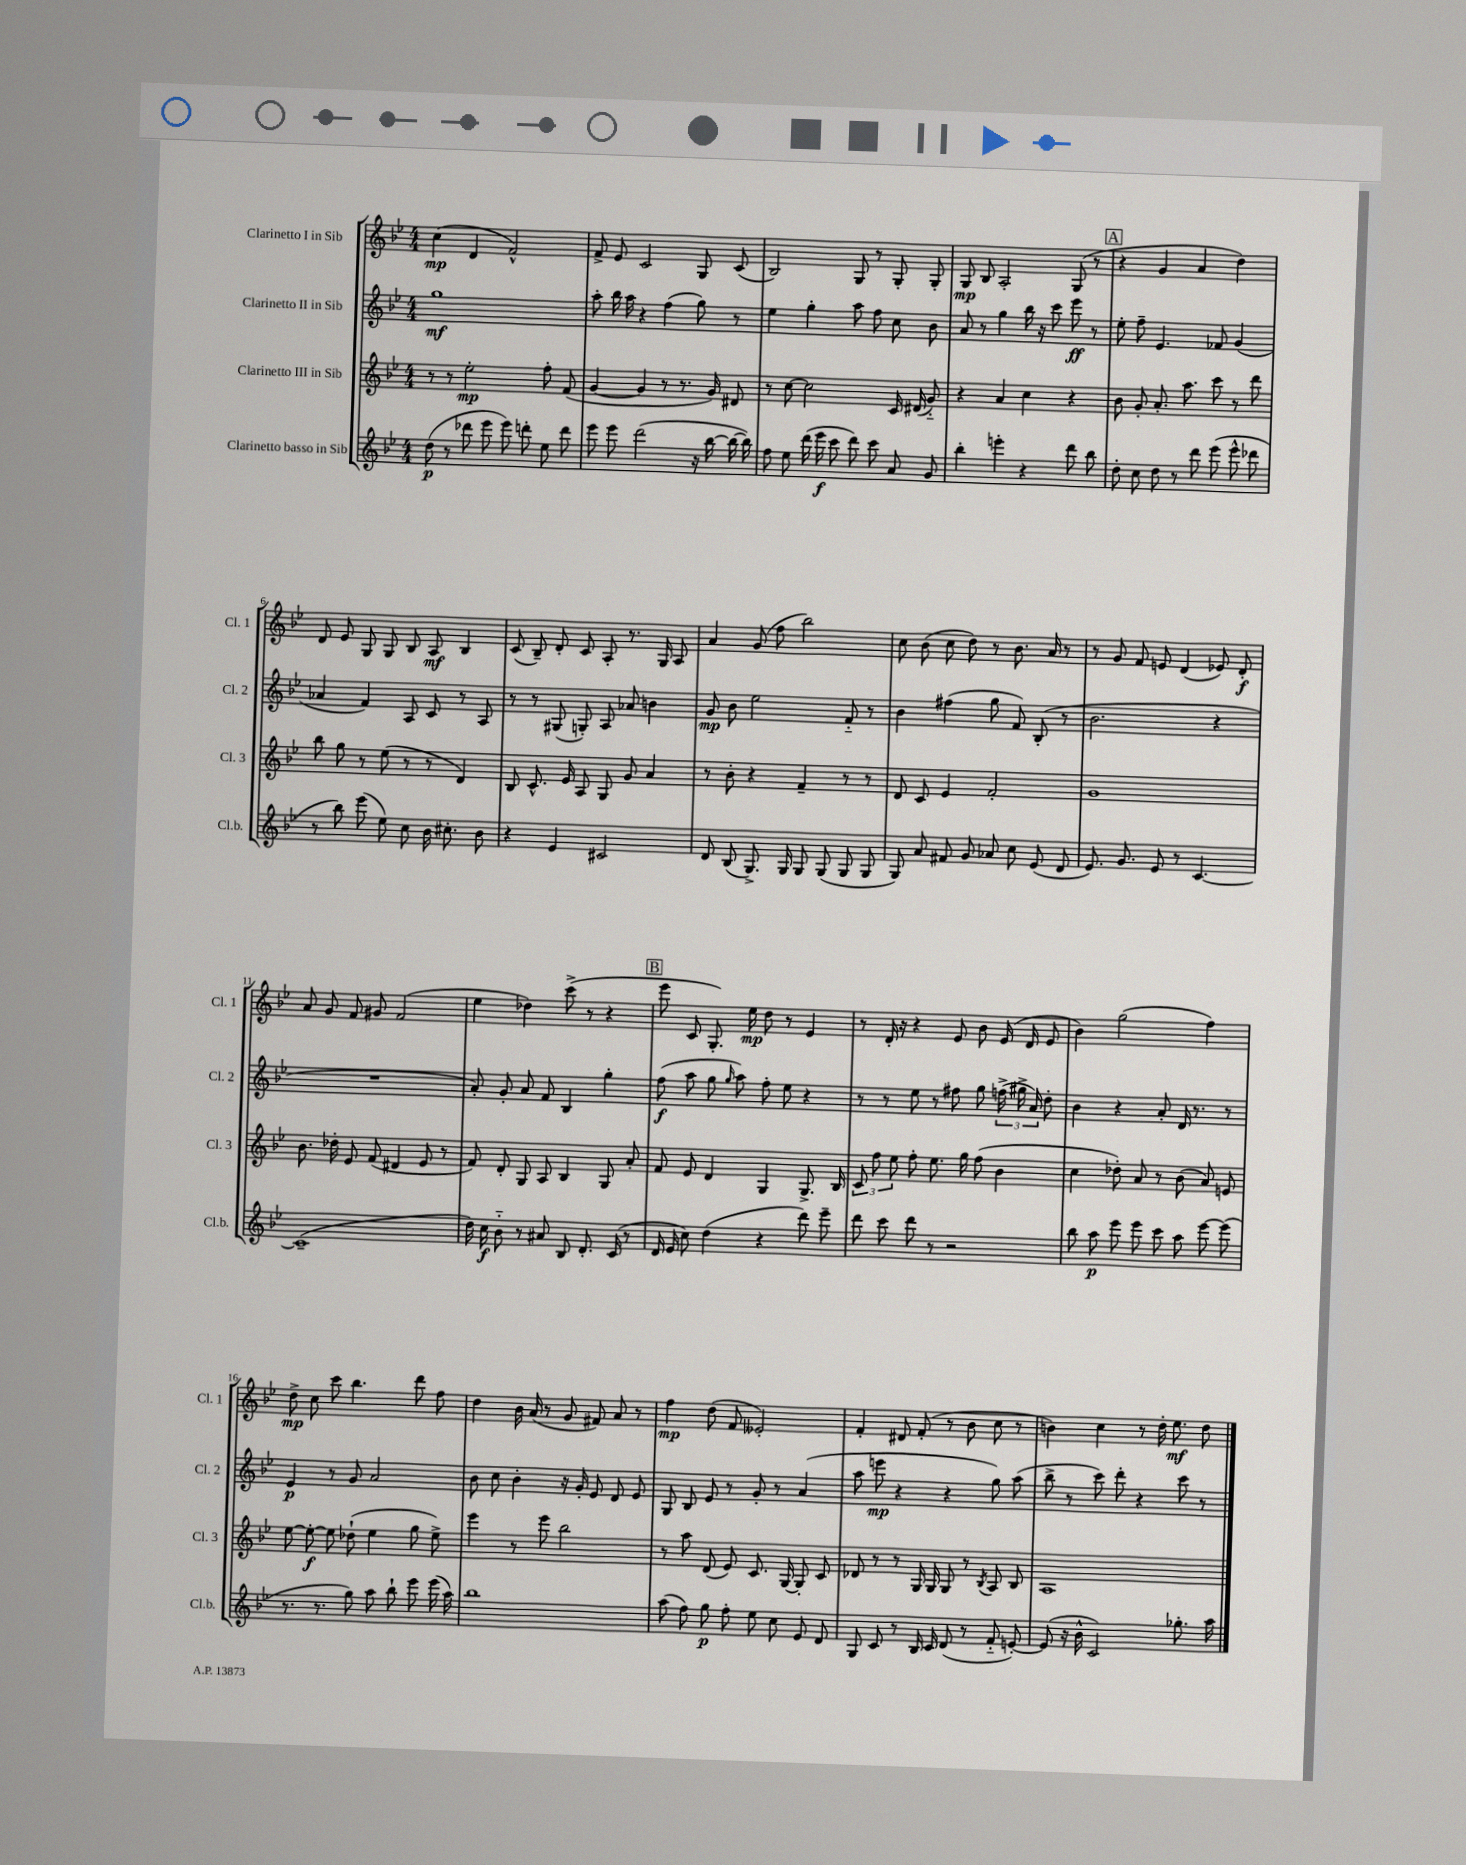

**kern	**kern	**kern	**kern
*staff4	*staff3	*staff2	*staff1
*clefG2	*clefG2	*clefG2	*clefG2
*k[b-e-]	*k[b-e-]	*k[b-e-]	*k[b-e-]
*M4/4	*M4/4	*M4/4	*M4/4
(8dd	8r	1gg	(4cc
8r	8r	.	.
8ddd-	2ee-'	.	4d
8eee-	.	.	.
8eee-)	.	.	2f^^)
8ddd'	.	.	.
8ee-	8ff'	.	.
8ddd	(8f	.	.
=	=	=	=
8eee-	[4g	8aa'	8f^
8eee-	.	16bb-	8e-
.	.	16aa	.
(2ddd	4g]	4r	2c
.	8r	(4ff	.
.	8.r	.	.
16r	.	8gg)	8G
[16bb-	16g)	.	.
16bb-_	8d#	8r	(8c
16bb-])	.	.	.
=	=	=	=
8ff	8r	4ee-	2B-)
8ee-	[8cc	.	.
(16ddd	2cc]	4gg'	.
16eee-	.	.	.
8ccc	.	.	.
8ddd)	.	8aa	8G
8ccc	.	8ff	8r
8a	16c	8cc	8G'
.	(16d#	.	.
8g	8g'~)	8b-	8G'
=	=	=	=
4bb-'	4r	8a	8G
.	.	8r	8B-
4eee'	4a	4gg	2A'
4r	4cc	16bb-	.
.	.	16r	.
.	.	8ccc	.
8ddd	4r	8eee-	(8G
8bb-	.	8r	8r
=	=	=	=
8dd'	8b-	8ee-'	4r
8cc	8g'	8ff~	.
8dd	8.a'	4.e-	4g
8r	.	.	.
.	8.aa	.	.
8ddd	.	.	4a
(8eee-	8ccc	8f-	.
8eee-^^	8r	(4g	4dd)
8ddd-	8ddd	.	.
=	=	=	=
8r	8bb-	4a-	8d
8bb-)	8gg	.	8e-
(8eee-	8r	4f)	8G
8ee-)	(8ee-	.	8G
8cc	8r	8A	8B-
16b-	8r	8c	8A
8.cc#'	.	.	.
.	4d)	8r	4B-
8b-	.	8A	.
=	=	=	=
4r	8B-	8r	(8c
.	8.c^^	8r	8B-~)
4e-	.	(8G#	8d'
.	16e-	.	.
.	8A	8G')	8c
2c#	8G	8A	8A'
.	8g	8a-	8.r
.	4a	4b	.
.	.	.	16G
.	.	.	8A
=	=	=	=
8d	8r	8g	4a
(8B-	8b-'	8b-	.
8.G^)	4r	2ee-	(8g
.	.	.	8ff
16G	.	.	.
8G	4f~	.	2bb-)
(8G	.	.	.
8G	8r	8f'~	.
8G	8r	8r	.
=	=	=	=
8G)	8d	4b-	8cc
8a	8c	.	(8b-
8f#	4e-	(4ff#	8cc
8g	.	.	8dd)
8a-	2f'	8gg	8r
8cc	.	8f)	8.b-
(8e-	.	(8B-'	.
.	.	.	16a
8d	.	8r	8r
=	=	=	=
8.e-)	1g	2.b-	8r
.	.	.	8g
8.g	.	.	.
.	.	.	8f
8e-	.	.	8e
8r	.	.	(4d
[4.c	.	.	.
.	.	4r	8e-)
.	.	.	8d'
=	=	=	=
(1c~]	8.b-	1r	8a
.	.	.	8g
.	16dd-'	.	.
.	8e-	.	8f
.	(8f	.	8g#
.	4d#	.	(2f
.	8e-	.	.
.	8r	.	.
=	=	=	=
16dd)	8f)	8a')	4ee-
16cc	.	.	.
8b-'~	8d'	8g'	.
8r	8G	8a	4dd-)
8a#	8A	8f	.
8B-	4B-	4B-	(8ccc^
8.d'	.	.	8r
.	8G	4gg'	4r
(16c	.	.	.
8r	8a'	.	.
=	=	=	=
16d	8f	(8ff	8eee-
16e-	.	.	.
8cc)	8e-	8aa	8c
(4dd	4d	8gg	8.G')
.	.	16qqgg	.
.	.	8aa)	.
.	.	.	16ee-
4r	4G	8ff'	8dd
.	.	8ee-	8r
8ddd)	8.G^	4r	4e-
8eee-~	.	.	.
.	16B-	.	.
=	=	=	=
8ddd	12c	8r	8r
.	12ff	.	.
8ccc	.	8r	16d'
.	12ee-	.	.
.	.	.	16r
8ddd	8ff'	8ee-	4r
8r	8.ee-	8r	.
2r	.	8ff#	8e-
.	16gg	.	.
.	(8ff	8gg	8b-
.	4b-	(24ff^	(16e-
.	.	24gg#^	.
.	.	.	16d
.	.	24a)	.
.	.	8dd'	8e-
=	=	=	=
8bb-	4cc	4b-	4b-)
8aa	.	.	.
8eee-	8dd-')	4r	(2gg
8eee-	8a	.	.
8ccc	8r	8a'	.
8aa	(8b-	16d	.
.	.	8.r	.
[8eee-	8a)	.	4ff)
(8eee-]	8e	8r	.
=	=	=	=
8.r	[8ee-	4e-	8dd^
.	8ee-'_	.	8cc
8.r	.	.	.
.	8ee-]	8r	8ccc
8gg)	(8dd-`	8g	4.bb-
8aa	4ee-	2a	.
8bb-`	.	.	.
8eee-	8gg	.	8ddd
(16eee-	8ee-^)	.	8ff
16aa)	.	.	.
=	=	=	=
1bb-	4eee-	8b-	4dd
.	.	8cc	.
.	8r	4b-'	16b-
.	.	.	(16a
.	8eee-	.	8r
.	2bb-	16r	8g
.	.	16g'	.
.	.	8e-	8f#)
.	.	8d	8a
.	.	8e-	8r
=	=	=	=
(8aa	8r	8G	4ff
8ff)	8aa	8B-	.
8gg	(8d	8e-	(8dd
8ff'	8e-)	8r	8f
8ee-	8.c	8g'	2e--')
8cc	.	8r	.
.	[16G	.	.
8e-	8G']	(4a	.
8d	8c	.	.
=	=	=	=
8G	8d-	8aa	4f'
8c	8r	8eee	.
8r	8r	4r	8d#
16B-	16G	.	(8f'
16c	16G	.	.
(8d	8G	4r	8r
8r	8r	.	8b-
.	8qB-	.	.
8f'~	8A	8gg)	8cc
[8e')	8B-	(8aa	8r
=	=	=	=
(8e]	1A	8bb-^	4b)
16r	.	8r	.
16b-^^	.	.	.
2c)	.	8ccc)	4cc
.	.	8ddd'	.
.	.	4r	8r
.	.	.	16dd'
.	.	.	8.ee-
8.gg-'	.	8ccc	.
.	.	8r	8dd
16aa	.	.	.
==	==	==	==
*-	*-	*-	*-
